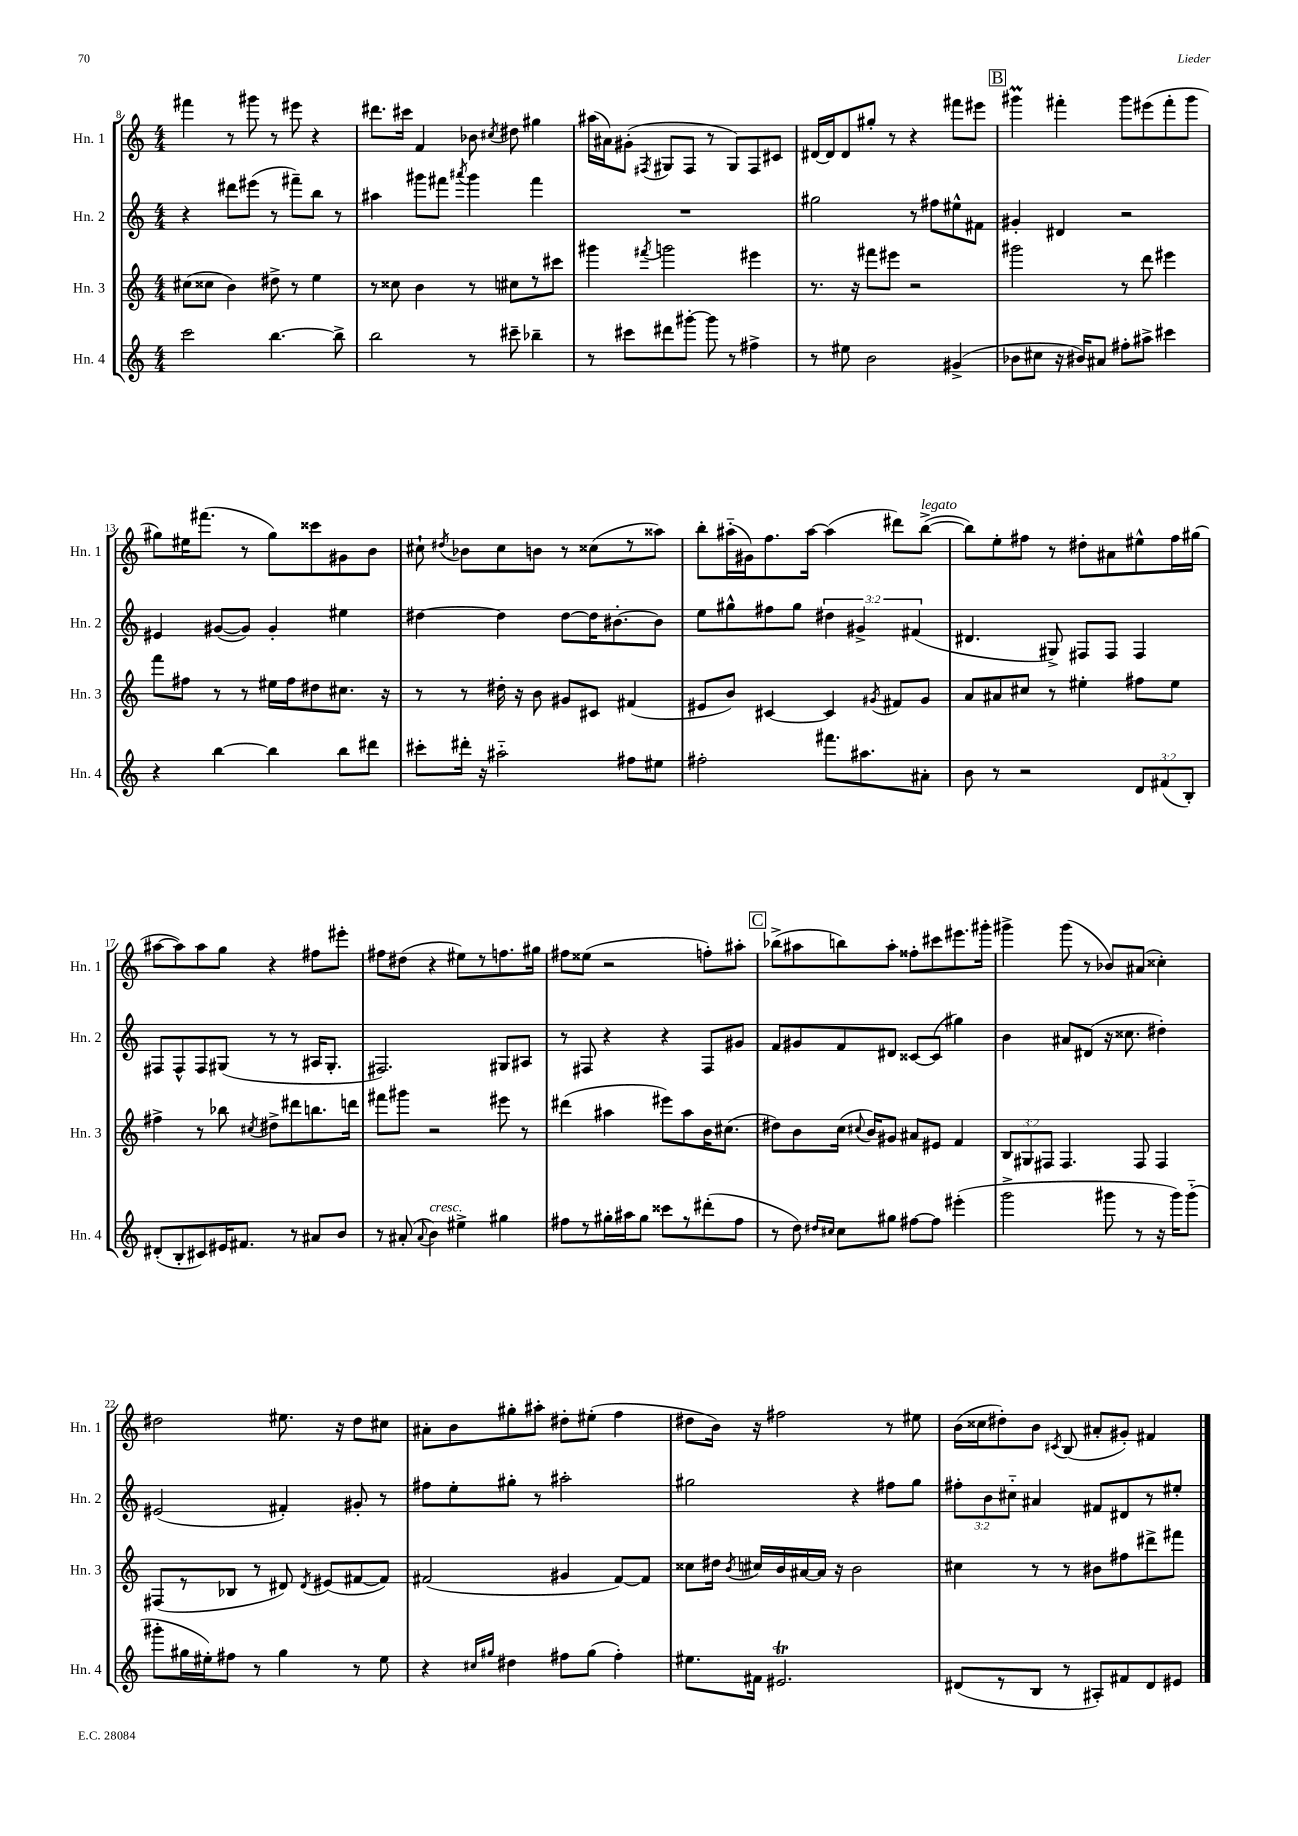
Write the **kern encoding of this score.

**kern	**kern	**kern	**kern
*part4	*part3	*part2	*part1
*staff4	*staff3	*staff2	*staff1
*I"Hn. 4	*I"Hn. 3	*I"Hn. 2	*I"Hn. 1
*I'Hn. 4	*I'Hn. 3	*I'Hn. 2	*I'Hn. 1
*clefG2	*clefG2	*clefG2	*clefG2
*k[]	*k[]	*k[]	*k[]
*M4/4	*M4/4	*M4/4	*M4/4
=8	=8	=8	=8
2ccc\	(8cc#X\L	4r	4fff#X\
.	8cc##X\J	.	.
.	4b\)	8ddd#X\L	8r
.	.	(8eee#X\J	8ggg#X\
[4.bb\	8dd#X^\	8r	8r
.	8r	8fff#X~\L)	8eee#X\
.	4ee\	8bb\J	4r
8bb^\]	.	8r	.
=9	=9	=9	=9
2bb\	8r	4aa#X\	8.ddd#X\L
.	8cc##X\	.	.
.	.	.	16ccc#X\Jk
.	4b\	8ggg#X\L	4f/
.	.	8fff#X\J	.
.	.	8qaaa#X/	.
8r	8r	4ggg#\	8b-X\
.	.	.	8qcc#X/
8ccc#X~\	8cc#X\L	.	8dd#X\
4bb-X~\	8r	4fff#\	4gg#X\
.	8ccc#X\J	.	.
=10	=10	=10	=10
8r	4ggg#X\	1r	(16aa#X\LL
.	.	.	16a#X\J)
8ccc#X\L	.	.	(8g#X'\J
.	8qfff#X/	.	8qF#X/
8ddd#X\	2gggn\	.	8G#X/L
[8ggg#X'\J	.	.	8F#/J
8ggg#\]	.	.	8r
8r	.	.	8G#/L)
4ff#X^\	4eee#X\	.	8F#/
.	.	.	8c#X/J
=11	=11	=11	=11
8r	8.r	2gg#X\	[16d#X/LL
.	.	.	16d#/J]
8ee#X\	.	.	8d#/
.	16r	.	.
2b\	8fff#X\L	.	8gg#X'/J
.	8eee#X\J	.	8r
.	2r	8r	4r
.	.	8ff#X\L	.
(4g#X^/	.	8ee#X^^\	8fff#X\L
.	.	8f#X\J	8eee#X\J
!!LO:REH:place=s1:t=B
=12	=12	=12	=12
8b-X\L	2ggg#X\	4g#X'/	4ggg#Xm\
8cc#X\J	.	.	.
16r	.	4d#X/	4fff#X'\
16b#X/KL)	.	.	.
8a#X/J	.	.	.
8ff#X'\L	8r	2r	8ggg#\L
8aa#X^\J	8ddd\	.	(8eee#X\
4ccc#X\	4eee#X\	.	8fff#'\
.	.	.	8ggg#\J
!!LO:LB:g=z
=13	=13	=13	=13
4r	8fff\L	4e#X/	8gg#X\L)
.	8ff#X\J	.	16ee#X\K
.	.	.	(8.fff#X\J
[4bb\	8r	([8g#X/L	.
.	8r	8g#/J])	8r
4bb\]	16ee#X\LL	4g#'/	8gg#\L)
.	16ff#\J	.	.
.	8dd#X\	.	8ccc##X\
8bb\L	8.cc#X\J	4ee#X\	8g#X\
8ddd#X\J	.	.	8b\J
.	16r	.	.
=14	=14	=14	=14
8ccc#X'\L	8r	[4dd#X\	8cc#X`\
.	.	.	8qdd#X/
16ddd#X'\Jk	8r	.	8b-X\L
16r	.	.	.
2aa#X\	16dd#X'\	4dd#\]	8cc#\
.	16r	.	.
.	8b\	.	8bn\J
.	8g#X/L	[8dd#\L	8r
.	8c#X/J	16dd#\K]	(8cc##X\L
.	.	[8.b#X'\	.
8ff#X\L	(4f#X/	.	8r
8ee#X\J	.	8b#\J]	8aa##X\J)
=15	=15	=15	=15
2ff#X'\	8e#X/L	8ee\L	8bb'\L
.	8b/J)	8gg#X^^\	(16aa#X\L
.	.	.	16g#X\J)
.	[4c#X/	8ff#X\	8.ff\
.	.	8gg#\J	.
.	.	.	[16aa#\Jk
8.fff#X\L	4c#/]	6dd#X\	(4aa#\]
.	.	6g#X^/	.
8.aa#X\	.	.	.
.	8qg#X/	.	.
.	8f#X/L	.	8ddd#X\L)
.	.	(6f#X/	.
!	!	!	!LO:TX:a:i:t=legato
8a#X'\J	8g#/J	.	([8bb^\J
=16	=16	=16	=16
8b\	8a/L	4.d#X/	8bb\L])
8r	8a#X/	.	8ee'\
2r	8cc#X/J	.	8ff#X\J
.	8r	8G#X^/)	8r
.	4ee#X'\	8F#X/L	8dd#X'\L
.	.	8F#/J	8a#X\
12d/L	8ff#X\L	4F#/	8ee#X^^\
(12f#X/	.	.	.
.	8ee#\J	.	16ff#\L
12B'/J)	.	.	.
.	.	.	(16gg#X\JJ
!!LO:LB:g=z
=17	=17	=17	=17
(8d#X'/L	4ff#X^\	8F#X/L	[8aa#X\L
8B'/	.	8F#^^/	8aa#\])
8c#X/)	8r	8F#/	8aa#\
16e#X/K	8bb-X\	(8G#X/J	8gg\J
8.f#X/J	.	.	.
.	8qcc#X/	.	.
.	8dd#X^\L	8r	4r
8r	8ddd#X\	8r	.
8a#X/L	8.bbn\	16A#X/KL	8ff#X\L
.	.	8.G#'/J	.
8b/J	.	.	8eee#X'\J
.	16dddn\Jk	.	.
=18	=18	=18	=18
8r	8fff#X\L	2.F#X/)	8ff#X\L
(8a#X'/	8ggg#X\J	.	(8dd#X\J
8qqa#/	.	.	.
!LO:TX:a:i:t=cresc.	!	!	!
4b\)	2r	.	4r
4ee#X^\	.	.	8ee#X\L)
.	.	.	8r
4gg#X\	8eee#X\	8G#X/L	8.ffn\
.	8r	8A#X/J	.
.	.	.	16gg#X\Jk
=19	=19	=19	=19
8ff#X\L	(4ddd#X\	8r	8ff#X\L
8r	.	8F#X/	(8ee##X\J
16gg#X'\L	4aa#X\	4r	2r
16aa#X\J	.	.	.
8gg#\J	.	.	.
8ccc##X\L	8eee#X\L)	4r	.
8r	8aa#\	.	.
(8ddd#X'\	16b\K	8F#/L	8ffn'\L)
.	(8.cc#X\J	.	.
8ff#\J	.	8g#X/J	8aa#X'\J
!!LO:REH:place=s1:t=C
=20	=20	=20	=20
8r	8dd#X\L)	8f/L	(8bb-X^\L
8dd\)	8b\	8g#X/	8aa#X\
16qqdd#X/LL	.	.	.
16qqcc#X/JJ	.	.	.
8cc#\L	(16cc\Jk	8f/	8bbn\)
.	8qqcc#X/	.	.
.	16b/KL)	.	.
8gg#X\J	8g#X/J	8d#X/J	8aa#'\J
[8ff#X\L	8a#X/L	[8c##X/L	8ff##X'\L
8ff#\J]	8e#X/J	(8c##/J]	8ccc#X\
(4eee#X'\	4f/	4gg#X\)	8.eee#X\
.	.	.	16ggg#X'\Jk
=21	=21	=21	=21
2ggg^\	12B/L	4b\	4ggg#X^\
.	12G#X/	.	.
.	12F#X/J	.	.
.	4.F#/	8a#X/L	(8ggg#\
.	.	(8d#X/J	8r
8ggg#X\	.	16r	8b-X/L)
.	.	8.cc##X\	.
8r	8F#/	.	(8a#X/J
16r	4F#/	4dd#X'\)	4cc##X'\)
16ggg#\KL)	.	.	.
(8ggg#\J	.	.	.
!!LO:LB:g=z
=22	=22	=22	=22
8ggg#X'\L	(8F#X/L	(2e#X/	2dd#X\
16gg#X\L	8r	.	.
16ee#X'\J)	.	.	.
8ff#X\J	8B-X/J	.	.
8r	8r	.	.
4gg#\	8d#X/)	4f#X'/)	8.ee#X\
.	8qd#/	.	.
.	(8e#X/L	.	.
.	.	.	16r
8r	[8f#X/	8g#X'/	8dd#\L
8ee#\	8f#/J])	8r	8cc#X\J
=23	=23	=23	=23
4r	(2f#X/	8ff#X\L	8a#X'\L
.	.	8ee'\	8b\
16qqcc#X/LL	.	.	.
16qqgg#X/JJ	.	.	.
4dd#X\	.	8gg#X'\J	8gg#X'\
.	.	8r	8aa#X'\J
8ff#X\L	4g#X/	2aa#X'\	8dd#X'\L
(8gg#\J	.	.	(8ee#X'\J
4ff#'\)	[8f#/L)	.	4ff\
.	8f#/J]	.	.
=24	=24	=24	=24
8.ee#X\L	8cc##X\L	2gg#X\	8dd#X\L
.	16dd#X\Jk	.	16b\Jk)
.	8qb/	.	.
16f#X\Jk	16cc#X/LL	.	16r
2.e#Xt/	16b/	.	2ff#X\
.	[16a#X/	.	.
.	16a#/JJ]	.	.
.	16r	.	.
.	2b\	4r	.
.	.	8ff#X\L	8r
.	.	8gg#\J	8ee#X\
=25	=25	=25	=25
(8d#X/L	4cc#X\	12ff#X'\L	(16b\LL
.	.	.	16cc##X\J
.	.	12b\	.
8r	.	.	8dd#X'\)
.	.	12cc#X\J	.
8B/J	8r	4a#X/	8b\J
.	.	.	8qc#X/
8r	8r	.	(8B/
8A#X'/L)	8b#X\L	8f#X/L	8a#X'/L
8f#X/	8ff#X\	8d#X/	8g#X'/J)
8d#/	8ddd#X^\	8r	4f#X/
8e#X/J	8fff#X\J	8ee#X'/J	.
==	==	==	==
*-	*-	*-	*-
